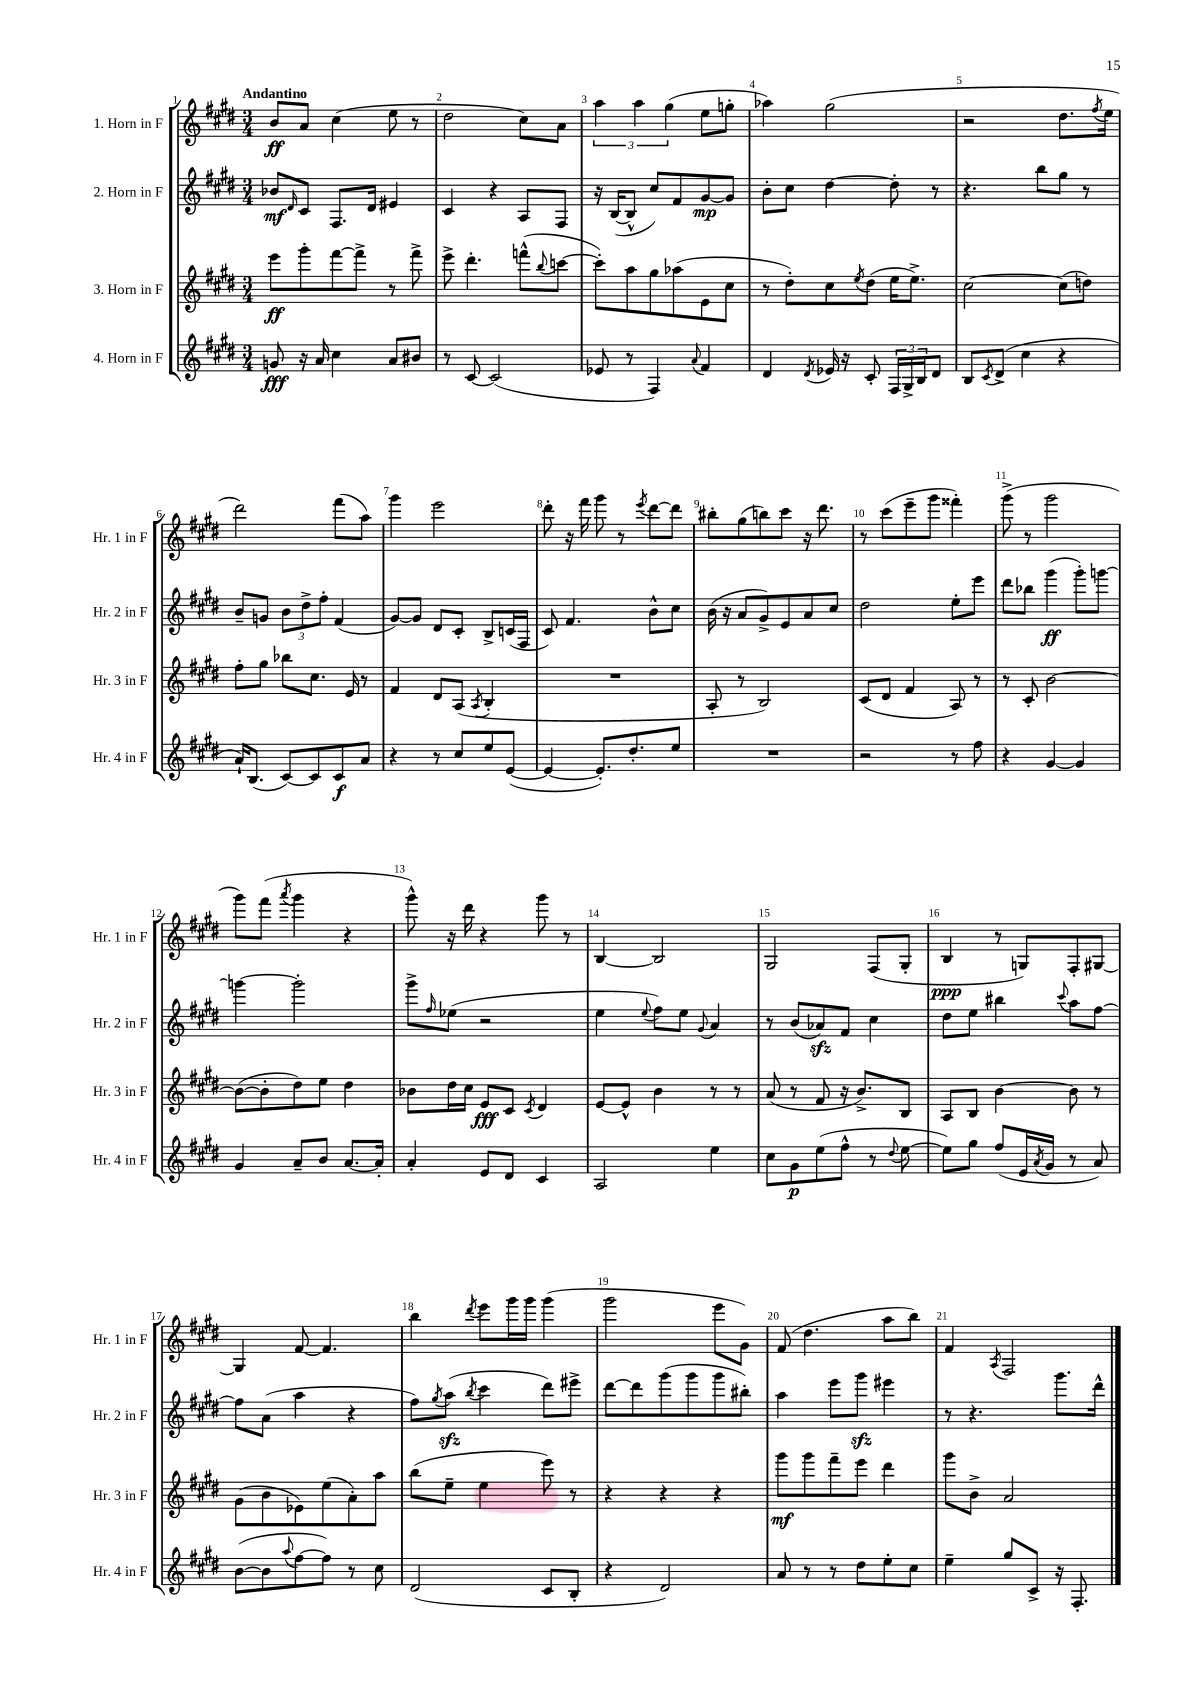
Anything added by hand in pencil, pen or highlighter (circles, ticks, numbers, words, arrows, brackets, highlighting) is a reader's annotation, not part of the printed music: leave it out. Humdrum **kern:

**kern	**dynam	**kern	**dynam	**kern	**dynam	**kern	**dynam
*part4	*part4	*part3	*part3	*part2	*part2	*part1	*part1
*staff4	*staff4	*staff3	*staff3	*staff2	*staff2	*staff1	*staff1
*I"4. Horn in F	*	*I"3. Horn in F	*	*I"2. Horn in F	*	*I"1. Horn in F	*
*I'Hr. 4 in F	*	*I'Hr. 3 in F	*	*I'Hr. 2 in F	*	*I'Hr. 1 in F	*
*clefG2	*	*clefG2	*	*clefG2	*	*clefG2	*
*k[f#c#g#d#]	*	*k[f#c#g#d#]	*	*k[f#c#g#d#]	*	*k[f#c#g#d#]	*
*M3/4	*	*M3/4	*	*M3/4	*	*M3/4	*
=1	=1	=1	=1	=1	=1	=1	=1
!	!	!	!	!	!	!LO:TX:a:B:t=Andantino	!
8gn/	fff	8eee\L	ff	8b-X/L	mf	8b/L	ff
.	.	.	.	16qqd#/	.	.	.
16r	.	8ggg#'\	.	8c#/J	.	8a/J	.
16a/	.	.	.	.	.	.	.
4cc#\	.	[8fff#\	.	8.F#/L	.	(4cc#\	.
.	.	8fff#^\J]	.	.	.	.	.
.	.	.	.	16d#/Jk	.	.	.
8a/L	.	8r	.	4e#X/	.	8ee\	.
8b#X/J	.	8fff#^\	.	.	.	8r	.
=2	=2	=2	=2	=2	=2	=2	=2
8r	.	8eee^\	.	4c#/	.	2dd#\	.
[8c#/	.	4.ddd#'\	.	.	.	.	.
(2c#/]	.	.	.	4r	.	.	.
.	.	(8fffn^^\L	.	8A/L	.	8cc#\L)	.
.	.	8qqbb/	.	.	.	.	.
.	.	[8cccn\J	.	8F#/J	.	8a\J	.
=3	=3	=3	=3	=3	=3	=3	=3
8e-X/	.	8ccc'\L])	.	16r	.	6aa\	.
.	.	.	.	([16B/KL	.	.	.
8r	.	8aa\	.	8B^^/J]	.	.	.
.	.	.	.	.	.	6aa\	.
4F#/)	.	8gg#\	.	8cc#/L)	.	.	.
.	.	.	.	.	.	(6gg#\	.
.	.	(8aa-X\	.	8f#/	.	.	.
8qqa/	.	.	.	.	.	.	.
4f#/	.	8e\	.	[8g#/	mp	8ee\L	.
.	.	8cc#\J	.	8g#/J]	.	8ggn'\J	.
=4	=4	=4	=4	=4	=4	=4	=4
4d#/	.	8r	.	8b'\L	.	4aa-X\)	.
.	.	8dd#'\L)	.	8cc#\J	.	.	.
8qd#/	.	.	.	.	.	.	.
16e-X/	.	8cc#\	.	[4dd#\	.	(2gg#\	.
16r	.	.	.	.	.	.	.
.	.	8qee/	.	.	.	.	.
8c#'/	.	(8dd#\J	.	.	.	.	.
24F#/LL	.	16ee\KL	.	8dd#'\]	.	.	.
24G#^/	.	.	.	.	.	.	.
.	.	8.ee^\J)	.	.	.	.	.
24B/J	.	.	.	.	.	.	.
8d#/J	.	.	.	8r	.	.	.
=5	=5	=5	=5	=5	=5	=5	=5
8B/L	.	[2cc#\	.	4.r	.	2r	.
8qc#/	.	.	.	.	.	.	.
(8d#^/J	.	.	.	.	.	.	.
4cc#\	.	.	.	.	.	.	.
.	.	.	.	8bb\L	.	.	.
4r	.	(8cc#\L]	.	8gg#\J	.	8.dd#\L	.
.	.	8ddn\J)	.	8r	.	.	.
.	.	.	.	.	.	8qff#/	.
.	.	.	.	.	.	16ee\Jk	.
!!LO:LB:g=z
=6	=6	=6	=6	=6	=6	=6	=6
16a`/KL)	.	8ff#'\L	.	8b~/L	.	2ddd#\)	.
(8.B/J	.	.	.	.	.	.	.
.	.	8gg#\J	.	8gn/J	.	.	.
[8c#/L)	.	8bb-X\L	.	12b\L	.	.	.
.	.	.	.	12dd#^\	.	.	.
8c#/]	.	8.cc#\J	.	.	.	.	.
.	.	.	.	12ff#'\J	.	.	.
8c#/	f	.	.	(4f#/	.	(8fff#\L	.
.	.	16e/	.	.	.	.	.
8a/J	.	8r	.	.	.	8aa\J)	.
=7	=7	=7	=7	=7	=7	=7	=7
4r	.	4f#/	.	[8g#/L)	.	4ggg#\	.
.	.	.	.	8g#/J]	.	.	.
8r	.	8d#/L	.	8d#/L	.	2eee\	.
8cc#/L	.	(8A/J	.	8c#'/J	.	.	.
.	.	8qA/	.	.	.	.	.
8ee/	.	4B'/	.	8B^/L	.	.	.
([8e/J	.	.	.	(16cn/L	.	.	.
.	.	.	.	16F#/JJ	.	.	.
=8	=8	=8	=8	=8	=8	=8	=8
4e/_	.	2.r	.	8c#/)	.	8ddd#'\	.
.	.	.	.	4.f#/	.	16r	.
.	.	.	.	.	.	16fff#\	.
8.e'/L])	.	.	.	.	.	8ggg#\	.
.	.	.	.	.	.	8r	.
8.dd#'/	.	.	.	.	.	.	.
.	.	.	.	.	.	8qeee/	.
.	.	.	.	8b^^\L	.	[8ddd#\L	.
8ee/J	.	.	.	8cc#\J	.	8ddd#\J]	.
=9	=9	=9	=9	=9	=9	=9	=9
2.r	.	8A'/	.	(16b\	.	8bb#X'\L	.
.	.	.	.	16r	.	.	.
.	.	8r	.	8a/L	.	(8gg#\	.
.	.	2B/)	.	8g#^/)	.	8bbn\)	.
.	.	.	.	8e/	.	8ccc#\J	.
.	.	.	.	8a/	.	16r	.
.	.	.	.	.	.	8.ddd#\	.
.	.	.	.	8cc#/J	.	.	.
=10	=10	=10	=10	=10	=10	=10	=10
2r	.	(8c#/L	.	2dd#\	.	8r	.
.	.	8d#/J	.	.	.	(8ccc#\L	.
.	.	4f#/	.	.	.	8eee~\	.
.	.	.	.	.	.	8ggg#\J	.
8r	.	8A/)	.	8ee'\L	.	4fff##X'\)	.
8ff#\	.	8r	.	8eee\J	.	.	.
=11	=11	=11	=11	=11	=11	=11	=11
4r	.	8r	.	8ddd#\L	.	(8ggg#^\	.
.	.	8c#'/	.	8bb-X\J	.	8r	.
[4g#/	.	[2b\	.	(4ggg#\	ff	2ggg#\	.
4g#/]	.	.	.	8ggg#'\L)	.	.	.
.	.	.	.	[8gggn\J	.	.	.
!!LO:LB:g=z
=12	=12	=12	=12	=12	=12	=12	=12
4g#/	.	(8b\L_	.	4gggn\_	.	8ggg#\L)	.
.	.	8b'\]	.	.	.	(8fff#\J	.
.	.	.	.	.	.	8qaaa/	.
8a~/L	.	8dd#\)	.	2ggg'\]	.	4ggg#\	.
8b/J	.	8ee\J	.	.	.	.	.
[8.a/L	.	4dd#\	.	.	.	4r	.
16a'/Jk]	.	.	.	.	.	.	.
=13	=13	=13	=13	=13	=13	=13	=13
4a'/	.	8b-X\L	.	8ggg#^\L	.	8ggg#^^\)	.
.	.	.	.	16qqff#/	.	.	.
.	.	16dd#\L	.	(8ee-X\J	.	16r	.
.	.	16cc#\JJ	.	.	.	16ddd#\	.
8e/L	.	8e/L	fff	2r	.	4r	.
8d#/J	.	8c#/J	.	.	.	.	.
.	.	8qc#/	.	.	.	.	.
4c#/	.	4d#/	.	.	.	8ggg#\	.
.	.	.	.	.	.	8r	.
=14	=14	=14	=14	=14	=14	=14	=14
2A/	.	[8e/L	.	4ee\	.	[4B/	.
.	.	8e^^/J]	.	.	.	.	.
.	.	.	.	8qqee/	.	.	.
.	.	4b\	.	8ff#\L)	.	2B/]	.
.	.	.	.	8ee\J	.	.	.
.	.	.	.	8qqg#/	.	.	.
4ee\	.	8r	.	4a/	.	.	.
.	.	8r	.	.	.	.	.
=15	=15	=15	=15	=15	=15	=15	=15
8cc#\L	.	(8a/	.	8r	.	2G#/	.
8g#\	p	8r	.	(8b/L	.	.	.
(8ee\	.	8f#/	.	8a-Xzz/)	.	.	.
8ff#^^\J	.	16r	.	8f#/J	.	.	.
.	.	8.b^/L)	.	.	.	.	.
8r	.	.	.	4cc#\	.	(8F#/L	.
8qqdd#/	.	.	.	.	.	.	.
[8ee\	.	8B/J	.	.	.	8G#'/J	.
=16	=16	=16	=16	=16	=16	=16	=16
8ee\L])	.	8A/L	.	8dd#\L	.	4B/	ppp
8gg#\J	.	8B/J	.	8ee\J	.	.	.
(8ff#/L	.	[4b\	.	4bb#X\	.	8r	.
16e/L	.	.	.	.	.	8Gn/L)	.
8qa/	.	.	.	.	.	.	.
16g#/JJ	.	.	.	.	.	.	.
.	.	.	.	8qqccc#/	.	.	.
8r	.	8b\]	.	8aa\L	.	8F#'/	.
8a/)	.	8r	.	[8ff#\J	.	[8G#X/J	.
!!LO:LB:g=z
=17	=17	=17	=17	=17	=17	=17	=17
([8b\L	.	(8g#\L	.	8ff#\L]	.	4G#/]	.
8b\]	.	8b\	.	(8a\J	.	.	.
8qqaa/	.	.	.	.	.	.	.
[8ff#\	.	8e-X\)	.	4aa\	.	[8f#/	.
8ff#\J])	.	(8ee\	.	.	.	4.f#/]	.
8r	.	8a'\)	.	4r	.	.	.
8cc#\	.	8aa\J	.	.	.	.	.
=18	=18	=18	=18	=18	=18	=18	=18
(2d#/	.	(8bb\L	.	8ff#\L)	.	4bb\	.
.	.	.	.	8qgg#/	.	.	.
.	.	8ee~\J	.	(8aazz\J	.	.	.
.	.	.	.	8qbb/	.	8qddd#/	.
.	.	4ee\	.	4ccc#\	.	8eee\L	.
.	.	.	.	.	.	16ggg#\L	.
.	.	.	.	.	.	16ggg#\JJ	.
8c#/L	.	8eee\)	.	8ddd#\L)	.	(4ggg#\	.
8B'/J	.	8r	.	8eee#X^\J	.	.	.
=19	=19	=19	=19	=19	=19	=19	=19
4r	.	4r	.	[8ddd#\L	.	2ggg#\	.
.	.	.	.	8ddd#\]	.	.	.
2d#/)	.	4r	.	(8ggg#\	.	.	.
.	.	.	.	8ggg#\	.	.	.
.	.	4r	.	8ggg#\	.	8eee\L	.
.	.	.	.	8bb#X'\J)	.	8g#\J)	.
=20	=20	=20	=20	=20	=20	=20	=20
8a/	.	8ggg#\L	mf	4aa\	.	(8f#/	.
8r	.	8ggg#\	.	.	.	4.dd#\	.
8r	.	8fff#~\	.	8eee\L	.	.	.
8dd#\L	.	8eee\J	.	8ggg#zz\J	.	.	.
8ee'\	.	4ddd#\	.	4eee#X\	.	8aa\L	.
8cc#\J	.	.	.	.	.	8bb\J)	.
=21	=21	=21	=21	=21	=21	=21	=21
4ee~\	.	8ggg#\L	.	8r	.	4f#/	.
.	.	8b^\J	.	4.r	.	.	.
.	.	.	.	.	.	8qA/	.
8gg#/L	.	2a/	.	.	.	2F#/	.
8c#^/J	.	.	.	.	.	.	.
16r	.	.	.	8.ggg#\L	.	.	.
8.F#'/	.	.	.	.	.	.	.
.	.	.	.	16ddd#^^\Jk	.	.	.
==	==	==	==	==	==	==	==
*-	*-	*-	*-	*-	*-	*-	*-
